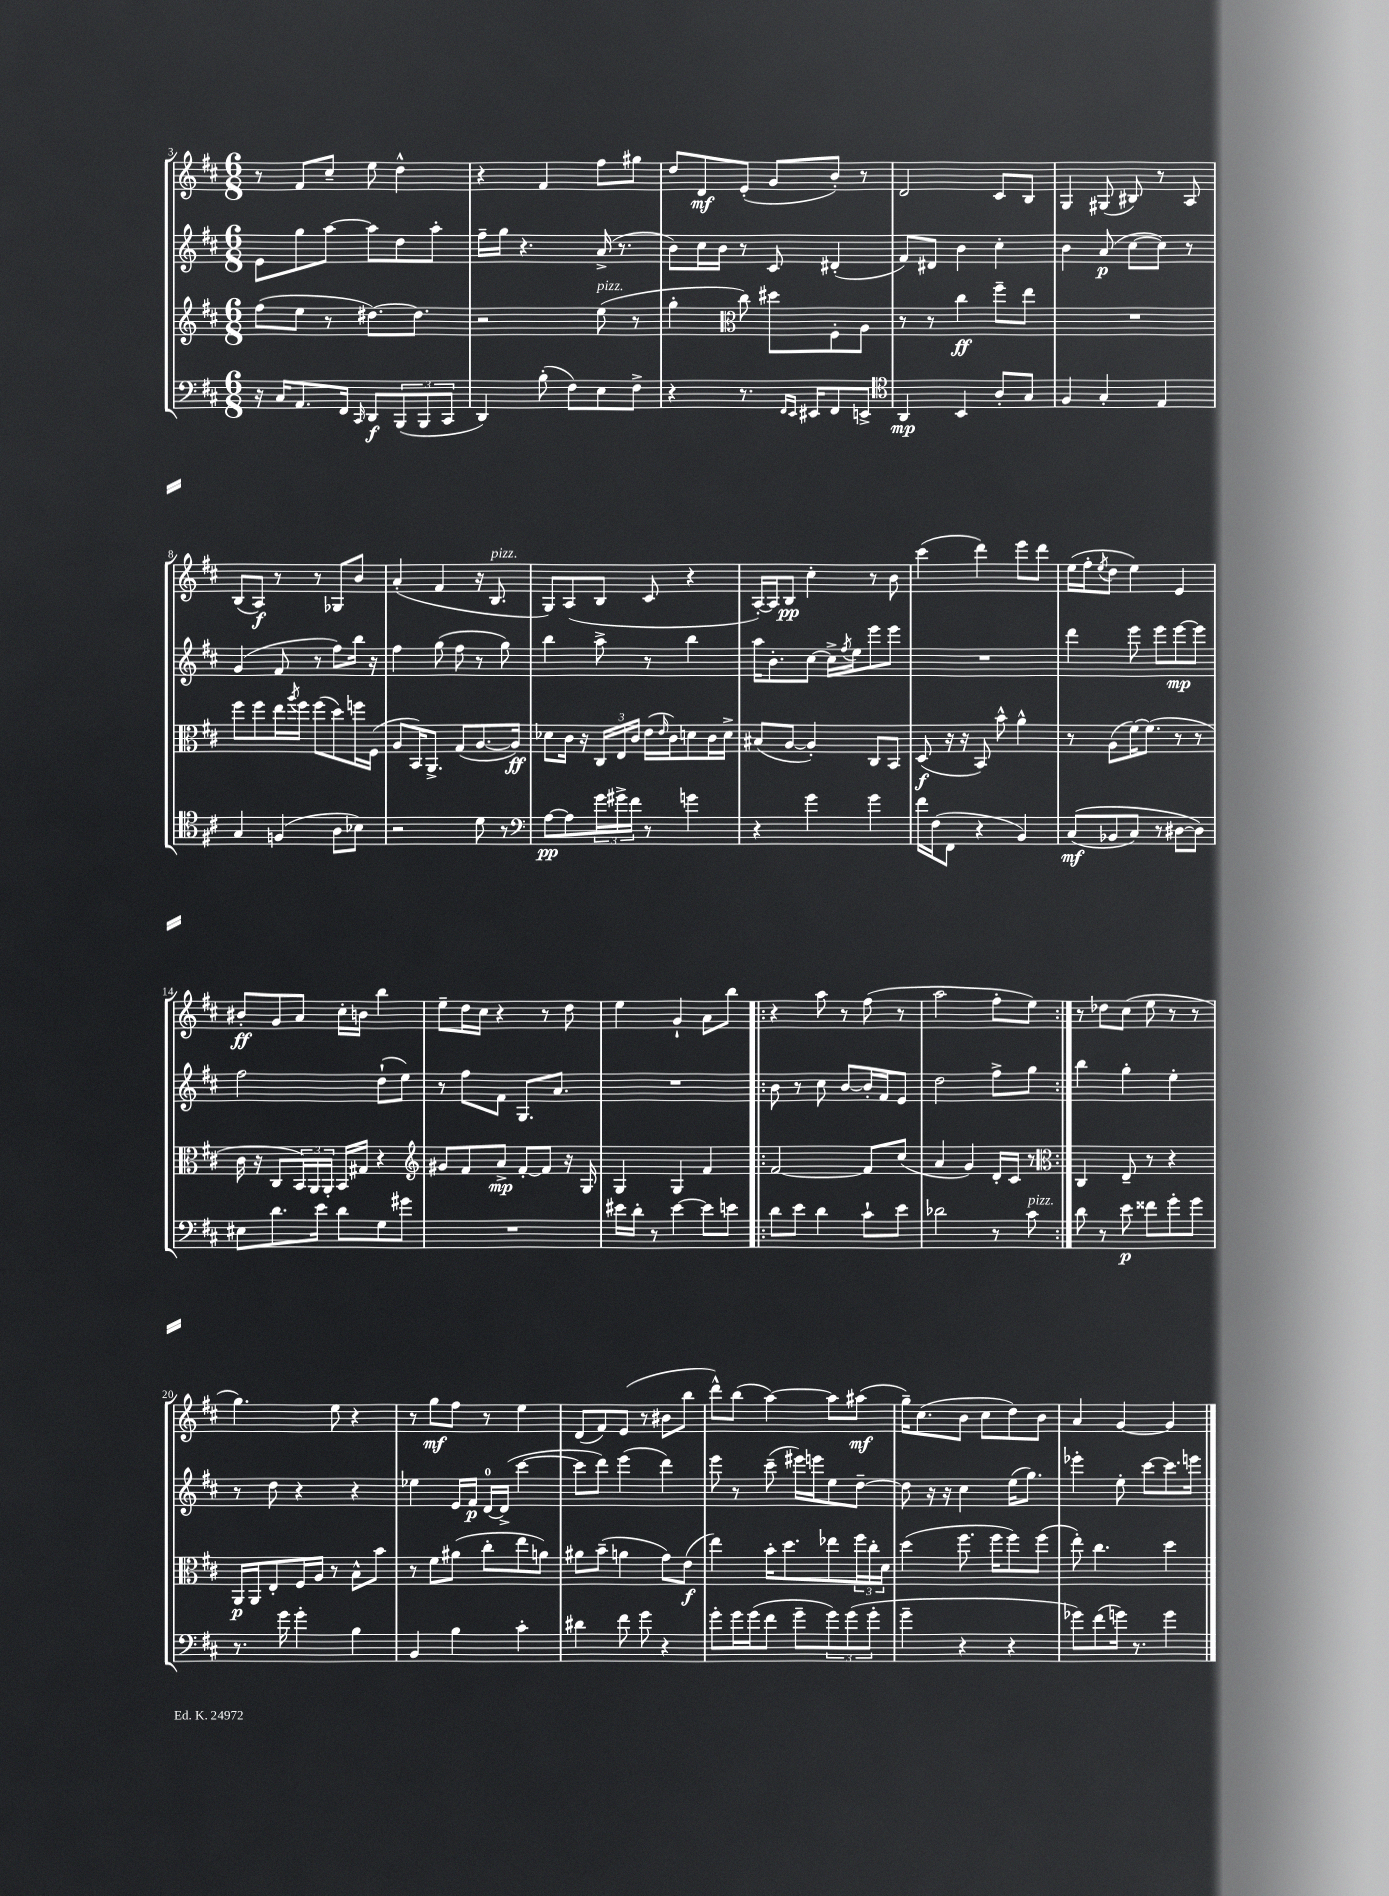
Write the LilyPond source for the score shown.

<<
\new StaffGroup <<
\new Staff = "s0" {
    \clef treble \key d \major \numericTimeSignature \time 6/8
    r8 fis'8 cis''8-- e''8 d''4-^ |
    r4 fis'4 fis''8 gis''8 |
    d''8 d'8\mf e'8-.( g'8 b'8-.) r8 |
    d'2 cis'8 b8 |
    g4 gis8( bis8) r8 a8 |
    b8( a8\f) r8 r8 ges8 b'8 |
    a'4-.( fis'4 r16 b8.^\markup { \italic "pizz." } |
    g8) a8( b8 cis'8 r4 |
    a16~-.) a16 b8\pp cis''4-. r8 b'8 |
    cis'''4( d'''4) e'''8 d'''8 |
    e''16( fis''16-. \acciaccatura { e''8 } d''8 e''4) e'4 |
    bis'8-.\ff g'8 a'8 cis''16-. b'16 b''4 |
    e''8-- d''16 cis''16 r4 r8 d''8 |
    e''4 g'4-! a'8 b''8 |
    \repeat volta 2 { r4 a''8 r8 fis''8( r8 |
    a''2 fis''8-. e''8) | }
    r8 des''8 cis''8( e''8 r8 r8 |
    g''4.) e''8 r4 |
    r8 g''8\mf fis''8 r8 e''4 |
    d'8( fis'8) e'8( r8 bis'8 b''8 |
    d'''8-^) b''8( a''4~) a''8 ais''8\mf( |
    g''16--) cis''8.( b'8 cis''8 d''8) b'8 |
    a'4 g'4~ g'4 \bar "|." |
}
\new Staff = "s1" {
    \clef treble \key d \major \numericTimeSignature \time 6/8
    e'8 g''8 a''8~ a''8 d''8 a''8-. |
    fis''16-- g''16 r4. a'16->( r8. |
    b'8) cis''16 b'16 r8 cis'8 dis'4-.( |
    fis'8) dis'8 b'4 cis''4-. |
    b'4 a'8\p( cis''8~ cis''8) r8 |
    g'4( fis'8 r8 fis''8) b''16 r16 |
    fis''4 g''8( fis''8 r8 g''8) |
    b''4 a''8-> r8 b''4 |
    a''16 b'8.-. cis''8~ cis''16-> \acciaccatura { fis''8 } e''16 e'''8 e'''8 |
    R2. |
    d'''4 e'''8 e'''8 e'''8~\mp e'''8 |
    fis''2 d''8-!( e''8) |
    r8 fis''8 fis'8 g8. a'8. |
    R2. |
    \repeat volta 2 { b'8 r8 cis''8 b'8~ b'16-. fis'16 e'8 |
    d''2 fis''8-> g''8 | }
    b''4 g''4-. e''4-. |
    r8 d''8 r4 r4 |
    ees''4 e'16 fis'16\p d'16-0~ d'16->( cis'''4~ |
    cis'''8 d'''8) e'''4( d'''4) |
    e'''8 r8 cis'''8--( eis'''16) e'''16 e''8 d''8~-- |
    d''8 r16 r16 cis''4 e''16( g''8.) |
    ees'''4-. e''8-. cis'''8~ cis'''8. e'''16 \bar "|." |
}
\new Staff = "s2" {
    \clef treble \key d \major \numericTimeSignature \time 6/8
    fis''8( e''8 r8 dis''8.~) dis''8. |
    r2 e''8^\markup { \italic "pizz." }( r8 |
    g''4-. \clef alto cis''8) dis''8 fis8-. a8 |
    r8 r8 cis''4\ff fis''8-- e''8 |
    R2. |
    fis''8 fis''8 e''16 \acciaccatura { a''8 } fis''16 fis''8( d''8) f''16 fis16( |
    a8 b,16) a,8.-> g8( a8.~ a16\ff) |
    des'8 cis'16 r16 \tuplet 3/2 { cis16 e16 cis'16 } e'16( \grace { e'16 } cis'16) d'8 cis'16 d'16-> |
    bis8( a8~ a4-.) cis8 b,8 |
    d8\f( r16 r16 b,8) b'8-^ a'4-^ |
    r8 a8( fis'16~) fis'8.( r8 r8 |
    cis'16 r16 cis8 \tuplet 3/2 { b,16) a,16 a,16-. } b,16 gis16 r4 |
    \clef treble gis'8 fis'8 a'8->\mp fis'8~-. fis'8 r16 g16 |
    g4 g4 fis'4 |
    \repeat volta 2 { fis'2~ fis'8 cis''8( |
    a'4 g'4) d'16-. cis'16 r8 | }
    \clef alto cis4 e8-- r8 r4 |
    a,16\p a,16 e8-. fis16 a16 r8 b8-^ b'8 |
    r8 fis'8 ais'8( cis''8-. e''8 a'8) |
    ais'8 b'8--( a'4 g'8) e'8\f( |
    e''4) b'16-. d''8. ees''8 \tuplet 3/2 { fis''16 cis''16-. d'16 } |
    d''4( fis''8. fis''16 fis''8) fis''8( |
    e''8-.) cis''4. d''4 \bar "|." |
}
\new Staff = "s3" {
    \clef bass \key d \major \numericTimeSignature \time 6/8
    r16 cis16 a,8. fis,16 \grace { cis,16 } d,8\f \tuplet 3/2 { b,,8( b,,8 cis,8 } |
    d,4) b8-.( fis8) e8 fis8-> |
    r4 r8. \grace { fis,16 e,16 } eis,16 fis,8 e,8-> |
    \clef tenor a,4\mp b,4 a8-. g8 |
    fis4 g4-. e4 |
    g4 f4( a8 bes8) |
    r2 d'8 r8 |
    \clef bass a8~\pp a8 \tuplet 3/2 { g'16 gis'16-> fis'16 } r8 g'4 |
    r4 g'4 g'4 |
    fis'16 fis16( fis,8 r4 b,4) |
    cis8\mf(\( bes,8 cis8) r8 dis8~ dis8\) |
    eis8 d'8. e'16 d'8 g8 gis'8 |
    R2. |
    eis'16 d'16-. r8 eis'4~ eis'8 e'8 |
    \repeat volta 2 { d'8 e'8 d'4 cis'8-! e'8 |
    des'2 r8 cis'8^\markup { \italic "pizz." } | }
    d'8 r8 e'8\p fisis'8 g'8-. g'8 |
    r8. g'16 g'4-. b4 |
    b,4 b4 cis'4-. |
    dis'4 fis'8 g'8 r4 |
    g'8-. g'16 g'16( fis'8 g'8-- \tuplet 3/2 { g'8) g'8( g'8-. } |
    g'4-- r4 r4 |
    ges'8) fis'8( g'16) r8. g'4 \bar "|." |
}
>>
>>
\layout { \context { \Score currentBarNumber = #3 } }
